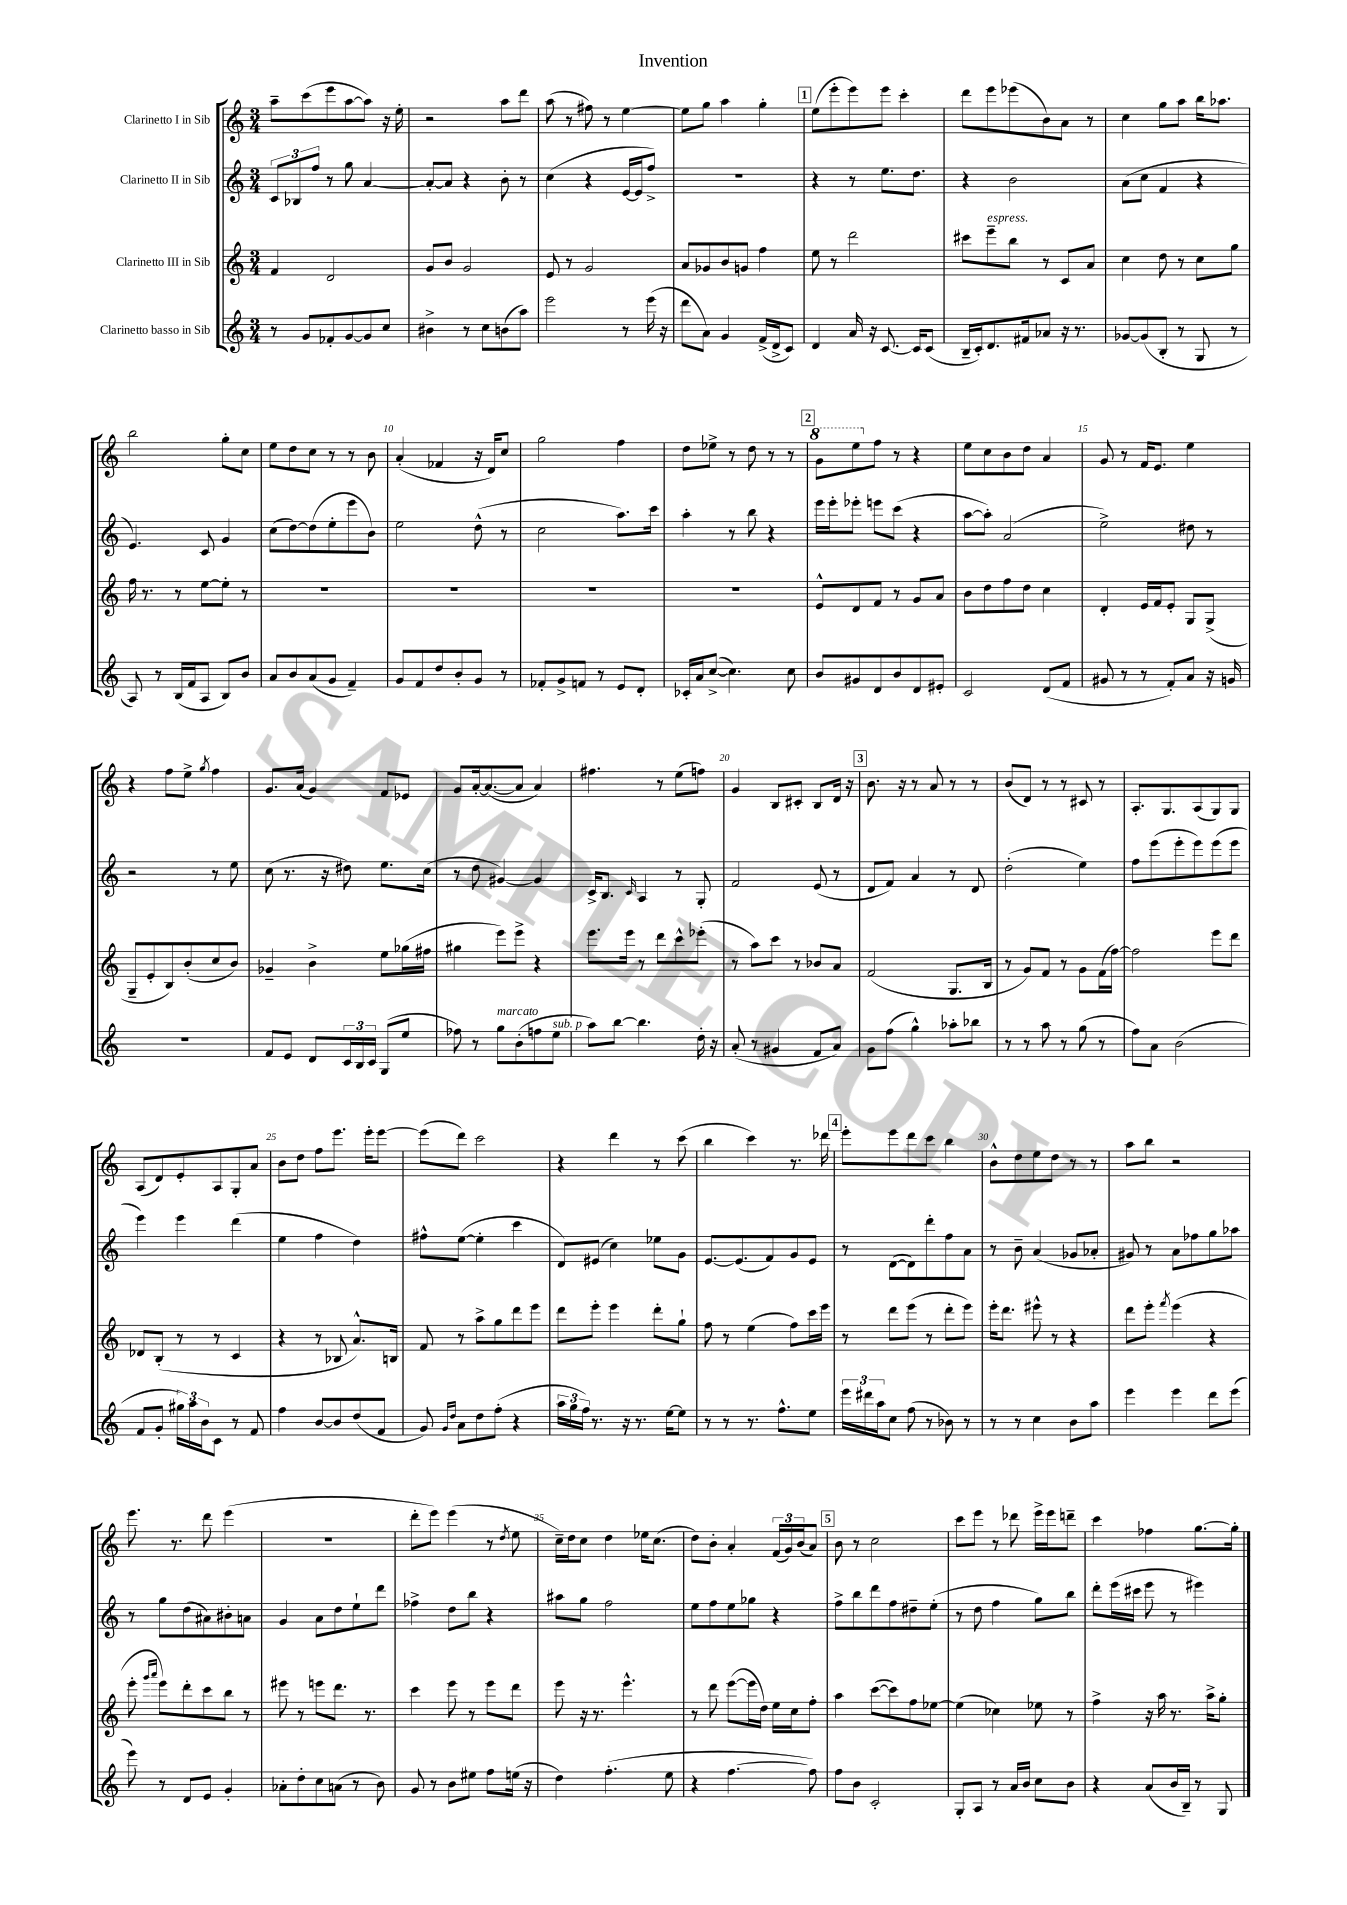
\header { title = "Invention" }
<<
\new StaffGroup <<
\new Staff = "s0" \with { instrumentName = "Clarinetto I in Sib" } {
    \clef treble \key c \major \numericTimeSignature \time 3/4
    a''8-- c'''8( e'''8 a''8~ a''8) r16 e''16-. |
    r2 a''8 d'''8 |
    a''8( r8 fis''8) r8 e''4~ |
    e''8 g''8 a''4 g''4-. |
    \mark \markup { \box "1" } e''8( e'''8-. e'''8) e'''8 c'''4-. |
    d'''8 e'''8 ees'''8( b'8) a'8 r8 |
    c''4 g''8 a''8 b''16 aes''8. |
    b''2 g''8-. c''8 |
    e''8 d''8 c''8 r8 r8 b'8 |
    a'4-.( fes'4 r16 d'16) c''8 |
    g''2 f''4 |
    d''8 ees''8-> r8 d''8 r8 r8 |
    \mark \markup { \box "2" } \ottava #1 g''8 e'''8 \ottava #0 f''8 r8 r4 |
    e''8 c''8 b'8 d''8 a'4 |
    g'8 r8 f'16 e'8. e''4 |
    r4 f''8 e''8-> \acciaccatura { g''8 } f''4 |
    g'8. a'16( g'4) f'8 ees'8 |
    g'8 a'16~-. a'8.~( a'8 a'4) |
    fis''4. r8 e''8( f''8) |
    g'4 b8 cis'8-. b8 d'16 r16 |
    \mark \markup { \box "3" } b'8. r16 r8 a'8 r8 r8 |
    b'8( d'8) r8 r8 cis'8 r8 |
    a8.-. g8. a8( g8) g8 |
    a8( d'8) e'8-. a8 g8-. a'8 |
    b'8 d''8 f''8 e'''8. e'''16-. e'''8~ |
    e'''8( d'''8) c'''2 |
    r4 d'''4 r8 c'''8( |
    b''4 c'''4) r8. des'''16 |
    \mark \markup { \box "4" } e'''8-. e'''8 d'''8 c'''8 b''4 |
    b'8-^ d''8 e''8 d''8 r8 r8 |
    a''8 b''8 r2 |
    e'''8. r8. d'''8 e'''4( |
    R2. |
    d'''8-. e'''8) e'''4( r8 \acciaccatura { d''8 } e''8 |
    c''16--) d''16 c''8 d''4 ees''16 c''8.( |
    d''8) b'8-. a'4-. \tuplet 3/2 { f'16( g'16) b'16( } a'8) |
    \mark \markup { \box "5" } b'8 r8 c''2 |
    c'''8 e'''8 r8 des'''8 e'''16-> e'''16 d'''8-- |
    c'''4 fes''4 g''8.~ g''16-. \bar "|." |
}
\new Staff = "s1" \with { instrumentName = "Clarinetto II in Sib" } {
    \clef treble \key c \major \numericTimeSignature \time 3/4
    \tuplet 3/2 { c'8 bes8 f''8 } r8 g''8 a'4~ |
    a'8~-. a'8 r4 b'8-. r8 |
    c''4( r4 e'16~ e'16 f''8->) |
    R2. |
    \mark \markup { \box "1" } r4 r8 e''8. d''8. |
    r4 b'2 |
    a'8( c''8 f'4 r4 |
    e'4.) c'8 g'4 |
    c''8( d''8~) d''8( e''8-. e'''8 b'8) |
    e''2 d''8-^( r8 |
    c''2 a''8.) c'''16 |
    a''4-. r8 b''8 r4 |
    \mark \markup { \box "2" } e'''16 e'''16-. ees'''8-. e'''8 c'''8( r4 |
    a''8~ a''8-.) a'2( |
    e''2->) dis''8 r8 |
    r2 r8 e''8 |
    c''8( r8. r16 dis''8) e''8. c''16( |
    r8 d''8 gis'4~) gis'4 |
    c'16-> b8. \grace { c'16 } a4 r8 g8-. |
    f'2 e'8( r8 |
    \mark \markup { \box "3" } d'8 f'8) a'4 r8 d'8 |
    d''2-.( e''4) |
    f''8 e'''8( e'''8-. e'''8) e'''8( e'''8 |
    e'''4) e'''4 d'''4( |
    e''4 f''4 d''4) |
    fis''8-^ e''8~( e''4-. c'''4 |
    d'8) eis'8( c''4) ees''8 g'8 |
    e'8.~ e'8.( f'8) g'8 e'8 |
    \mark \markup { \box "4" } r8 d'8~( d'8) d'''8-. f''8 a'8 |
    r8 b'8-- a'4( ges'8 aes'8-. |
    gis'8) r8 a'8 fes''8 g''8 aes''8 |
    r8 g''8 d''8( ais'8) bis'8-. a'8 |
    g'4 a'8 d''8 e''8-! d'''8 |
    fes''4-> d''8 b''8 r4 |
    ais''8 g''8 f''2 |
    e''8 f''8 e''8 ges''8 r4 |
    \mark \markup { \box "5" } f''8-> b''8 d'''8 f''8 dis''8-- e''8-.( |
    r8 d''8 f''4 g''8) b''8 |
    d'''8-. e'''16( cis'''16 e'''8 r8 eis'''4) \bar "|." |
}
\new Staff = "s2" \with { instrumentName = "Clarinetto III in Sib" } {
    \clef treble \key c \major \numericTimeSignature \time 3/4
    f'4 d'2 |
    g'8 b'8 g'2 |
    e'8 r8 g'2 |
    a'8 ges'8 b'8 g'8 f''4 |
    \mark \markup { \box "1" } e''8 r8 d'''2 |
    cis'''8 e'''8--^\markup { \italic "espress." } b''8 r8 c'8 a'8 |
    c''4 d''8 r8 c''8 g''8 |
    f''16 r8. r8 e''8~ e''8-. r8 |
    R2. |
    R2. |
    R2. |
    R2. |
    \mark \markup { \box "2" } e'8-^ d'8 f'8 r8 g'8 a'8 |
    b'8 d''8 f''8 d''8 c''4 |
    d'4-. e'16 f'16 e'8-. g8 g8->( |
    g8-- e'8-. b8) b'8-.( c''8 b'8) |
    ges'4-- b'4-> e''8 ges''16( fis''16 |
    gis''4 e'''8) e'''8-> r4 |
    e'''8. e'''16 r8 d'''8 c'''8-^ ees'''8-.( |
    r8 a''8) c'''8 r8 bes'8 a'8 |
    \mark \markup { \box "3" } f'2( g8. b16 |
    r8 g'8) f'8 r8 g'8 f'16( f''16~) |
    f''2 e'''8 d'''8 |
    des'8 b8-.( r8 r8 c'4 |
    r4 r8 bes8 a'8.-^) b16 |
    f'8 r8 a''8-> g''8 d'''8 e'''8 |
    d'''8 e'''8-. e'''4 d'''8-. g''8-! |
    f''8 r8 e''4( f''8) c'''16 e'''16 |
    \mark \markup { \box "4" } r8 d'''8 e'''8( r8 d'''8-. e'''8) |
    e'''16-. d'''8. eis'''8-^ r8 r4 |
    d'''8 e'''8-. \acciaccatura { f'''8 } e'''4( r4 |
    e'''8-. \grace { g'''16 a'''16 } e'''8) d'''8-. c'''8 b''8 r8 |
    eis'''8 r8 e'''8 d'''8. r8. |
    c'''4 e'''8 r8 e'''8 d'''8 |
    e'''8 r16 r8. e'''4.-^ |
    r8 d'''8 e'''8~( e'''16 d''16) e''16 c''16 f''8-. |
    \mark \markup { \box "5" } a''4 c'''8~( c'''8) f''8 ees''8~ |
    ees''4( ces''4) ees''8 r8 |
    f''4-> r16 a''16 r8. a''16-> g''8-. \bar "|." |
}
\new Staff = "s3" \with { instrumentName = "Clarinetto basso in Sib" } {
    \clef treble \key c \major \numericTimeSignature \time 3/4
    r8 g'8 fes'8-. g'8~ g'8 c''8 |
    bis'4-> r8 c''8 b'8( a''8) |
    e'''2 r8 e'''16( r16 |
    d'''8 a'8) g'4 f'16->( d'16-> c'8) |
    \mark \markup { \box "1" } d'4 a'16 r16 c'8.~ c'16 c'8( |
    b16-- c'16-.) d'8. fis'16 aes'8 r16 r8. |
    ges'8~ ges'8( b8-. r8 g8 r8 |
    a8) r8 b16( f'16 a8 b8) b'8 |
    a'8 b'8 a'8( g'8 f'4--) |
    g'8 f'8 d''8 b'8-. g'8 r8 |
    fes'8-. g'8-> f'8 r8 e'8 d'8-. |
    ces'16-. a'16 c''8~->( c''4.) c''8 |
    \mark \markup { \box "2" } b'8 gis'8 d'8 b'8 d'8 eis'8-. |
    c'2 d'8( f'8 |
    gis'8 r8 r8 f'8-.) a'8 r16 g'16 |
    R2. |
    f'8 e'8 d'8 \tuplet 3/2 { c'16 b16 c'16 } g8( e''8 |
    fes''8) r8 g''8^\markup { \italic "marcato" } b'8-.( f''8 e''8^\markup { \italic "sub. p" } |
    a''8) b''8~ b''4. d''16-. r16 |
    a'8-.( r8 gis'4 f'8 a'8) |
    \mark \markup { \box "3" } g'8 f''8( g''4-^) aes''8-. bes''8 |
    r8 r8 a''8 r8 g''8( r8 |
    f''8) a'8 b'2( |
    f'8 g'8-. \tuplet 3/2 { gis''16) a''16 b'16 } c'8 r8 f'8 |
    f''4 b'8~ b'8 d''8( f'8 |
    g'8) \grace { g'16 d''16 } a'8 d''8 f''8-.( r4 |
    \tuplet 3/2 { a''16 g''16 f''16) } r8. r16 r8. e''16~ e''8 |
    r8 r8 r8. f''8.-^ e''8 |
    \mark \markup { \box "4" } \tuplet 3/2 { e'''16 dis'''16 a''16 } c''8 f''8( r8 bes'8) r8 |
    r8 r8 c''4 b'8 a''8 |
    e'''4 e'''4 d'''8 e'''8( |
    e'''8) r8 d'8 e'8 g'4-. |
    aes'8-. d''8-. c''8 a'8( r8 b'8) |
    g'8 r8 b'8 eis''8 f''8 e''16( r16 |
    d''4) f''4.-.( e''8 |
    r4 f''4.~ f''8) |
    \mark \markup { \box "5" } f''8 b'8 c'2-. |
    g8-. a8 r8 a'16 b'16 c''8 b'8 |
    r4 a'8( b'16 b16--) r8 g8 \bar "|." |
}
>>
>>
\layout { \context { \Score \override BarNumber.break-visibility = ##(#f #t #t) barNumberVisibility = #(every-nth-bar-number-visible 5) } }
